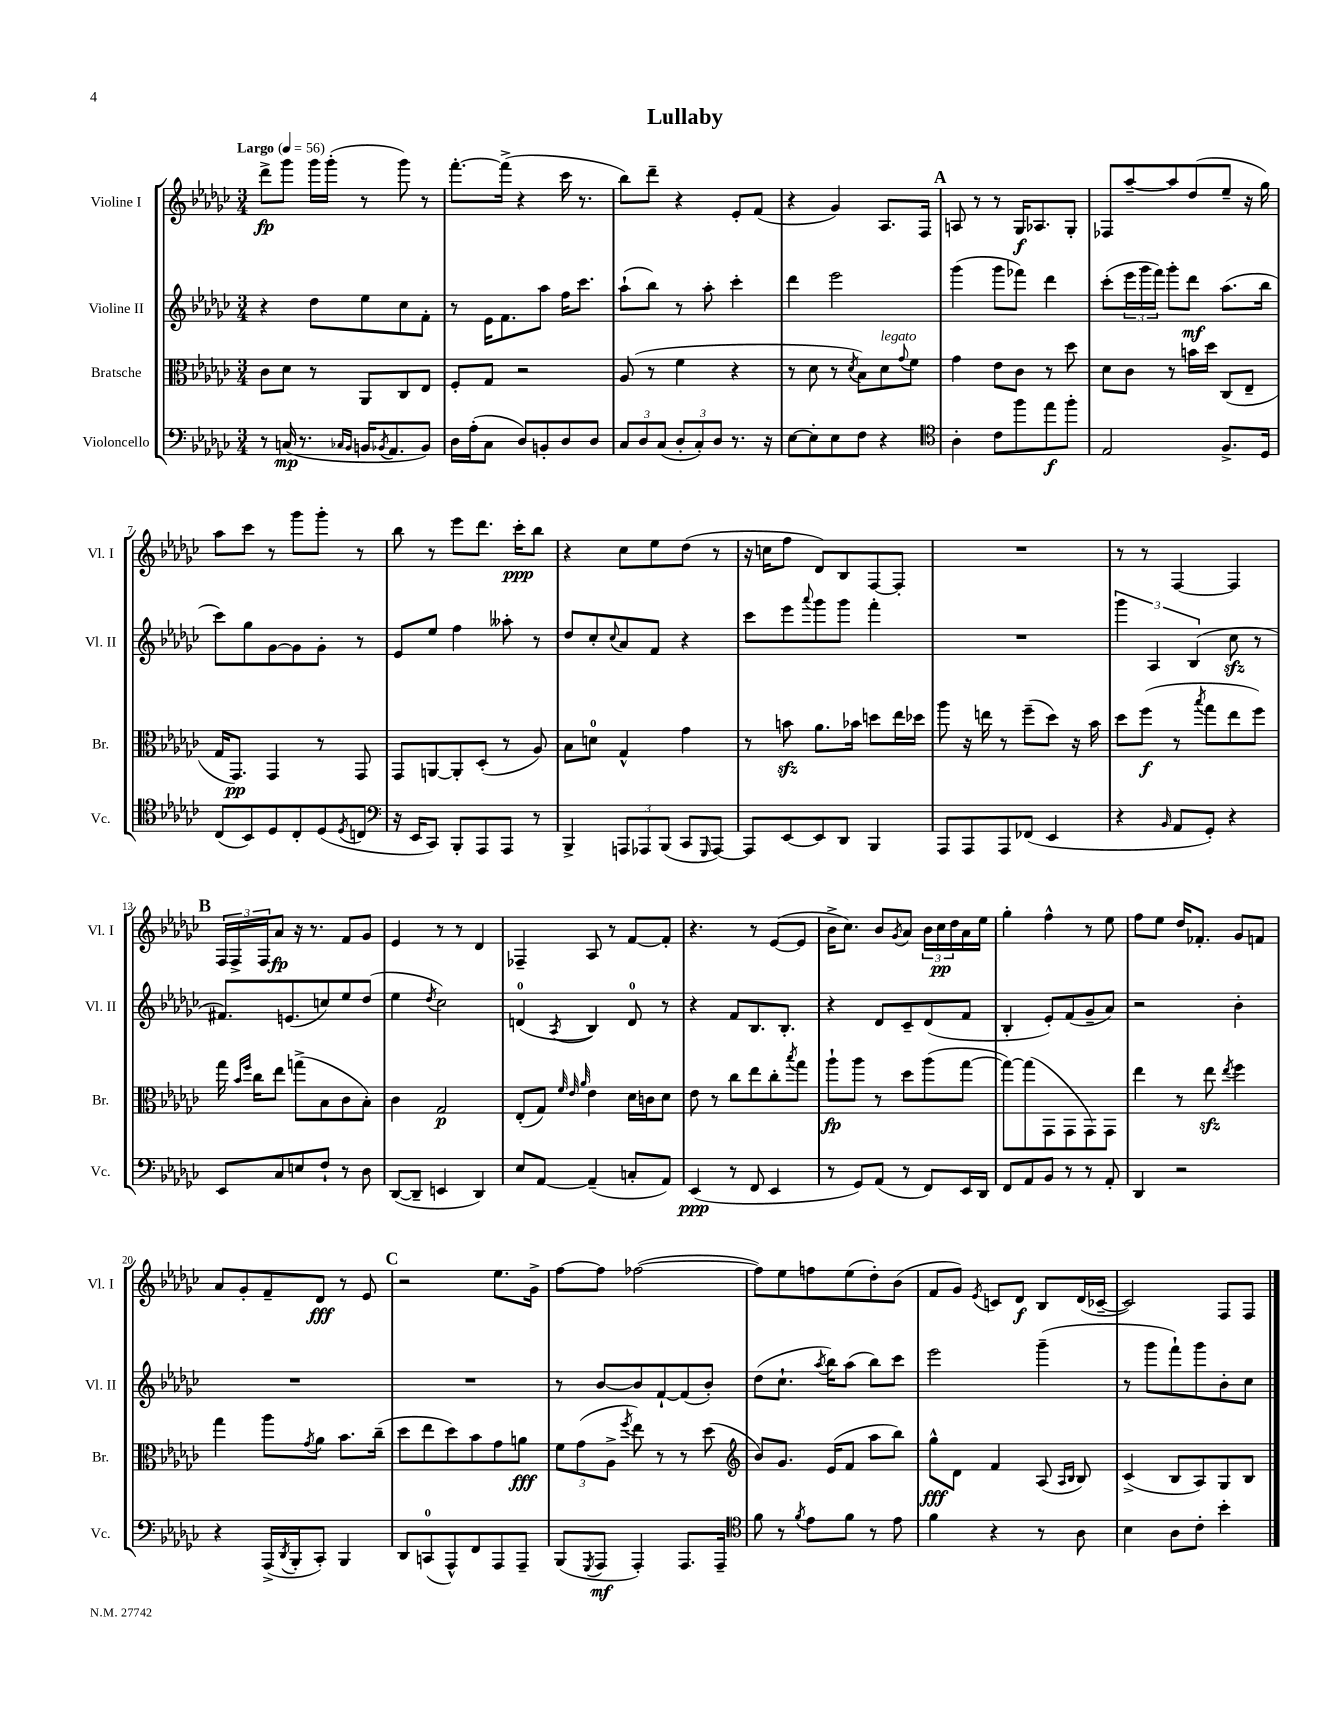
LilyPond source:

\header { title = "Lullaby" }
<<
\new StaffGroup <<
\new Staff = "s0" \with { instrumentName = "Violine I" shortInstrumentName = "Vl. I" } {
    \clef treble \key ges \major \numericTimeSignature \time 3/4 \tempo "Largo" 4 = 56
    des'''8->\fp ges'''8 ges'''16 ges'''16-.( r8 ges'''8) r8 |
    f'''8.~-. f'''16->( r4 ces'''16 r8. |
    bes''8) des'''8-- r4 ees'8-. f'8( |
    r4 ges'4) aes8. f16 |
    \mark \markup { \bold "A" } a8 r8 r8 ges16\f aes8. ges8-. |
    fes8 aes''8~-- aes''8 des''8( ees''8-- r16 ges''16) |
    aes''8 ces'''8 r8 ges'''8 ges'''8-. r8 |
    bes''8 r8 ees'''8 des'''8. ces'''16-.\ppp bes''8 |
    r4 ces''8 ees''8 des''8( r8 |
    r16 c''16 f''8 des'8) bes8 f8~ f8-. |
    R2. |
    r8 r8 f4~ f4 |
    \mark \markup { \bold "B" } \tuplet 3/2 { f16 f16-> f16 } aes'8\fp r16 r8. f'8 ges'8 |
    ees'4 r8 r8 des'4 |
    fes4-- aes8 r8 f'8~ f'8-. |
    r4. r8 ees'8~( ees'8 |
    bes'16-> ces''8.) bes'8 \acciaccatura { ges'8 } aes'8 \tuplet 3/2 { bes'16 ces''16\pp des''16 } aes'16 ees''16 |
    ges''4-. f''4-^ r8 ees''8 |
    f''8 ees''8 des''16 fes'8.-. ges'8 f'8 |
    aes'8 ges'8-. f'8-- des'8\fff r8 ees'8 |
    \mark \markup { \bold "C" } r2 ees''8. ges'16-> |
    f''8~ f''8 fes''2~( |
    fes''8) ees''8 f''8 ees''8( des''8-.) bes'8( |
    f'8 ges'8) \acciaccatura { ees'8 } c'8 des'8\f bes8 des'16( ces'16~-- |
    ces'2) f8 f8 \bar "|." |
}
\new Staff = "s1" \with { instrumentName = "Violine II" shortInstrumentName = "Vl. II" } {
    \clef treble \key ges \major \numericTimeSignature \time 3/4
    r4 des''8 ees''8 ces''8 f'8-. |
    r8 ees'16 f'8. aes''8 f''16 ces'''8. |
    aes''8-!( bes''8) r8 aes''8-. ces'''4-. |
    des'''4 ees'''2 |
    \mark \markup { \bold "A" } ges'''4( ges'''8 fes'''8) des'''4 |
    ces'''8-.( \tuplet 3/2 { ees'''16 ges'''16 f'''16) } ges'''8-. des'''8\mf aes''8.( bes''16 |
    ces'''8) ges''8 ges'8~ ges'8 ges'8-. r8 |
    ees'8 ees''8 f''4 aeses''8-. r8 |
    des''8 ces''8-. \appoggiatura { ces''8 } aes'8 f'8 r4 |
    ces'''8 ees'''8 \appoggiatura { aes'''8 } ges'''8 ges'''8 f'''4-. |
    R2. |
    \tuplet 3/2 { ges'''4 aes4 bes4( } ces''8\sfz r8 |
    \mark \markup { \bold "B" } fis'8.) e'8.( c''8) ees''8 des''8( |
    ees''4 \acciaccatura { des''8 } ces''2) |
    d'4-0( \acciaccatura { aes8 } bes4) d'8-0 r8 |
    r4 f'8 bes8. bes8.-. |
    r4 des'8 ces'8-- des'8( f'8 |
    bes4-. ees'8-.) f'8( ges'8-- aes'8) |
    r2 bes'4-. |
    R2. |
    \mark \markup { \bold "C" } R2. |
    r8 bes'8~ bes'8 f'8~-! f'8( bes'8-.) |
    des''8( ces''8.-! \acciaccatura { aes''8 } bes''16) aes''8( bes''8) ces'''8 |
    ees'''2 ges'''4--( |
    r8 ges'''8 f'''8-!) ges'''8 bes'8-. ces''8 \bar "|." |
}
\new Staff = "s2" \with { instrumentName = "Bratsche" shortInstrumentName = "Br." } {
    \clef alto \key ges \major \numericTimeSignature \time 3/4
    ces'8 des'8 r8 aes,8 ces8 ees8 |
    f8-. ges8 r2 |
    aes8( r8 f'4 r4 |
    r8 des'8 r8 \acciaccatura { des'8 } bes8) des'8^\markup { \italic "legato" } \appoggiatura { ges'8 } f'8 |
    \mark \markup { \bold "A" } ges'4 ees'8 ces'8 r8 des''8 |
    des'8 ces'8 r8 b'16 des''16 ces8( ees8-- |
    ges16 ges,8.\pp) ges,4 r8 ges,8 |
    ges,8 a,8~ a,8-. des8-.( r8 aes8) |
    bes8 d'8-0 ges4-^ ges'4 |
    r8 b'8\sfz aes'8. bes'16 d''8 ees''16 des''16 |
    aes''8 r16 e''16 r8 f''8--( des''8) r16 bes'16 |
    des''8 f''8\f( r8 \acciaccatura { bes''8 } ges''8 ees''8 f''8) |
    \mark \markup { \bold "B" } ges''16 \grace { bes'16 f''16 } ces''16 ees''8 g''8->( bes8 ces'8 bes8-.) |
    ces'4 ges2\p |
    ees8-.( ges8) \grace { f'32 ees'32 aes'32 } ees'4 des'16 c'16 des'8 |
    ees'8 r8 ces''8 ees''8 ces''8-. \acciaccatura { bes''8 } ges''8 |
    aes''8-!\fp aes''8 r8 des''8 aes''8( ges''8~ |
    ges''8~) ges''8( ges,8 ges,8 ges,8) ges,8 |
    ees''4 r8 ees''8\sfz \acciaccatura { ees''8 } f''4 |
    ges''4 aes''8 \acciaccatura { ges'8 } aes'8 bes'8. ces''16--( |
    \mark \markup { \bold "C" } des''8 ees''8 des''8) bes'8 ges'8 a'8\fff |
    \tuplet 3/2 { f'8 ges'8( aes8-> } \acciaccatura { f''8 } ees''8) r8 r8 des''8( |
    \clef treble bes'8) ges'8. ees'16( f'8 aes''8 bes''8) |
    ges''8-^\fff des'8 f'4 aes8( \grace { aes16 bes16 } bes8) |
    ces'4->( bes8 aes8) ges8 bes8 \bar "|." |
}
\new Staff = "s3" \with { instrumentName = "Violoncello" shortInstrumentName = "Vc." } {
    \clef bass \key ges \major \numericTimeSignature \time 3/4
    r8 c16\mp( r8. \grace { ces16 bes,16 } b,16 \acciaccatura { bes,8 } aes,8. bes,8) |
    des16 aes16-.( ces8 des8) b,8-. des8 des8 |
    \tuplet 3/2 { ces8 des8 ces8( } \tuplet 3/2 { des8-. ces8-.) des8 } r8. r16 |
    ees8~ ees8-. ees8 f8 r4 |
    \mark \markup { \bold "A" } \clef tenor aes4-. ces'8 f''8 ees''8\f f''8-. |
    ees2 f8.-> des16 |
    ces8( bes,8) des8 ces8-. des8( \acciaccatura { des8 } c8 |
    \clef bass r16 ees,16 ces,8) bes,,8-. aes,,8 aes,,8 r8 |
    bes,,4-> \tuplet 3/2 { a,,8 aes,,8 bes,,8( } ces,8 \grace { ges,,16 } aes,,8~) |
    aes,,8 ees,8~ ees,8 des,8 bes,,4 |
    aes,,8 aes,,8 aes,,8 fes,8( ees,4 |
    r4 \grace { bes,16 } aes,8 ges,8-.) r4 |
    \mark \markup { \bold "B" } ees,8 ces8 e8 f8-! r8 des8 |
    des,8~( des,8-- e,4 des,4) |
    ees8 aes,8~ aes,4--( c8-. aes,8) |
    ees,4\ppp( r8 f,8 ees,4 |
    r8 ges,8) aes,8( r8 f,8) ees,16 des,16 |
    f,8 aes,8 bes,8 r8 r8 aes,8-. |
    des,4 r2 |
    r4 aes,,16->( \acciaccatura { des,8 } bes,,16-. ces,8-.) bes,,4 |
    \mark \markup { \bold "C" } des,8 c,8-0( aes,,8-^) f,8 aes,,8 aes,,8-- |
    bes,,8( \acciaccatura { ges,,8 } aes,,8\mf aes,,4-.) aes,,8. aes,,16-- |
    \clef tenor f'8 r8 \acciaccatura { f'8 } ees'8 f'8 r8 ees'8 |
    f'4 r4 r8 aes8 |
    bes4 aes8 ces'8-. bes'4-. \bar "|." |
}
>>
>>
